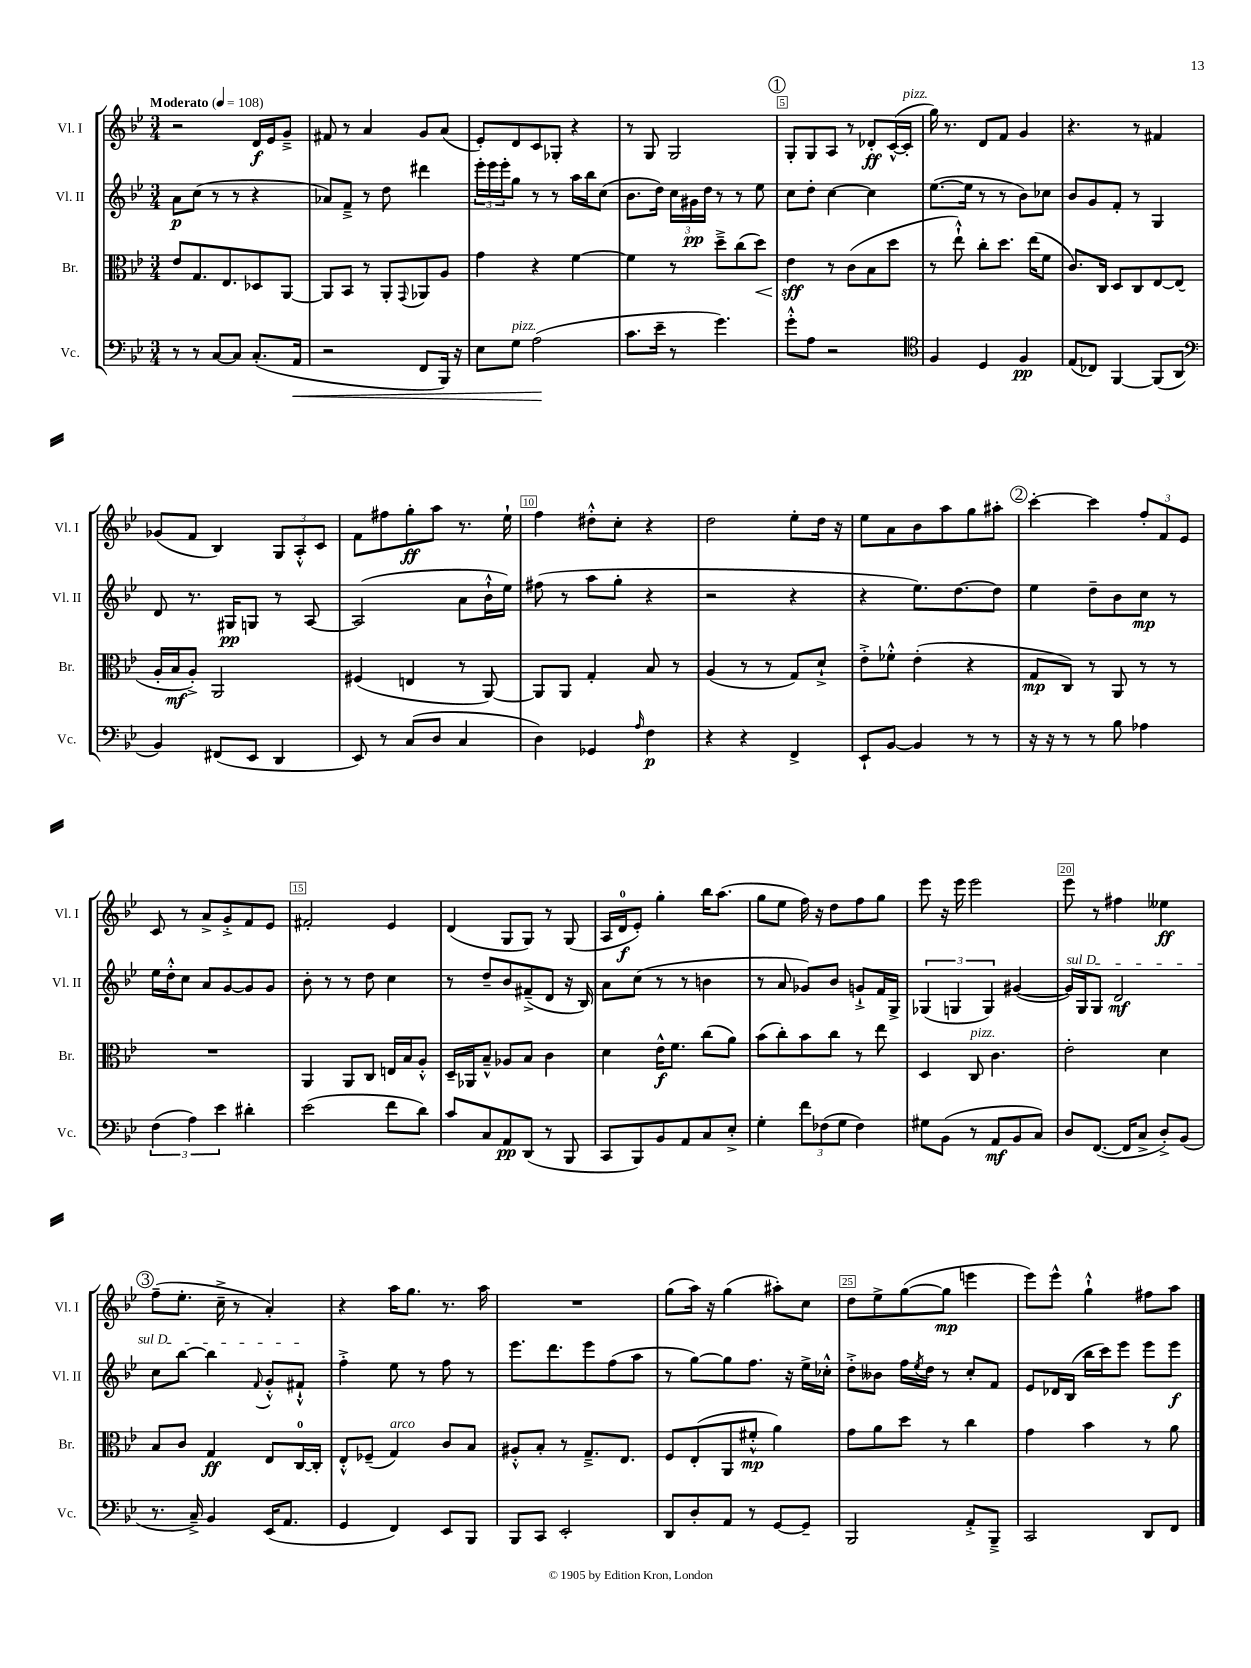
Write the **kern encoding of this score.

**kern	**dynam	**kern	**dynam	**kern	**dynam	**kern	**dynam
*part4	*part4	*part3	*part3	*part2	*part2	*part1	*part1
*staff4	*staff4	*staff3	*staff3	*staff2	*staff2	*staff1	*staff1
*I"Vc.	*	*I"Br.	*	*I"Vl. II	*	*I"Vl. I	*
*I'Vc.	*	*I'Br.	*	*I'Vl. II	*	*I'Vl. I	*
*clefF4	*	*clefC3	*	*clefG2	*	*clefG2	*
*k[b-e-]	*	*k[b-e-]	*	*k[b-e-]	*	*k[b-e-]	*
*M3/4	*	*M3/4	*	*M3/4	*	*M3/4	*
*MM108	*	*MM108	*	*MM108	*	*MM108	*
=1	=1	=1	=1	=1	=1	=1	=1
!	!	!	!	!	!	!LO:TX:a:B:t=Moderato	!
8r	.	8e-/L	.	8a\L	p	2r	.
8r	.	8.G/	.	(8cc\J	.	.	.
[8C/L	.	.	.	8r	.	.	.
.	.	8.E-/	.	.	.	.	.
8C/J]	.	.	.	8r	.	.	.
(8.C'/L	.	8D-X/	.	4r	.	16d/LL	f
.	.	.	.	.	.	16e-/J	.
.	.	[8AA/J	.	.	.	8g~^/J	.
!	!LO:HP:b	!	!	!	!	!	!
16AA/Jk	<	.	.	.	.	.	.
=2	=2	=2	=2	=2	=2	=2	=2
2r	.	8AA/L]	.	8a-X/L)	.	8f#X/	.
.	.	8BB-/J	.	8f~^/J	.	8r	.
.	.	8r	.	8r	.	4a/	.
.	.	8AA'/L	.	8dd\	.	.	.
.	.	8qqGG/	.	.	.	.	.
8FF/L	.	8AA-X/	.	4ddd#X\	.	8g/L	.
16BBB-/Jk)	.	8A/J	.	.	.	(8a/J	.
16r	.	.	.	.	.	.	.
=3	=3	=3	=3	=3	=3	=3	=3
8E-\L	.	4g\	.	24eee-'\LL	.	8e-'/L)	.
.	.	.	.	24eee-\	.	.	.
.	.	.	.	24eee-'\J	.	.	.
!LO:TX:a:i:t=pizz.	!	!	!	!	!	!	!
8G\J	.	.	.	8gg\J	.	8d/	.
(2A\	.	4r	.	8r	.	8c/	.
.	.	.	.	8r	.	8G-X'/J	.
.	.	[4f\	.	16aa\LL	.	4r	.
.	.	.	.	16bb-\J	.	.	.
.	.	.	.	(8cc\J	.	.	.
.	[	.	.	.	.	.	.
=4	=4	=4	=4	=4	=4	=4	=4
8.c\L	.	4f\]	.	8.b-\L	.	8r	.
.	.	.	.	.	.	8G/	.
16e-~\Jk	.	.	.	16dd\Jk)	.	.	.
8r	.	8r	.	24cc\LL	.	2G/	.
.	.	.	.	24g#X\	pp	.	.
.	.	.	.	24dd\JJ	.	.	.
4.g\)	.	8dd~^\L	.	8r	.	.	.
.	.	(8cc\	.	8r	.	.	.
!	!	!	!LO:HP:b	!	!	!	!
.	.	8dd\J)	<	8ee-\	.	.	.
!!LO:REH:place=s1:t=1
=5	=5	=5	=5	=5	=5	=5	=5
8g'^^\L	.	4e-\	sff	8cc\L	.	8G'/L	.
8A\J	.	.	.	8dd'\J	.	8G/	.
2r	.	8r	[	[4cc\	.	8A/J	.
.	.	(8c\L	.	.	.	8r	.
.	.	8B-\	.	4cc\]	.	8d-X'/L	ff
.	.	8dd\J	.	.	.	([16c^^/L	.
!	!	!	!	!	!	!LO:TX:a:i:t=pizz.	!
.	.	.	.	.	.	16c'/JJ]	.
=6	=6	=6	=6	=6	=6	=6	=6
*clefC4	*	*	*	*	*	*	*
4F/	.	8r	.	([8.ee-\L	.	16gg\)	.
.	.	.	.	.	.	8.r	.
.	.	8ee-`^^\)	.	.	.	.	.
.	.	.	.	16ee-\Jk]	.	.	.
4D/	.	8cc'\L	.	8r	.	8d/L	.
.	.	8.dd\J	.	8r	.	8f/J	.
4F/	pp	.	.	8b-\L)	.	4g/	.
.	.	(16ee-\KL	.	.	.	.	.
.	.	8f\J	.	8cc-X\J	.	.	.
=7	=7	=7	=7	=7	=7	=7	=7
(8E-/L	.	8.c/L)	.	8b-/L	.	4.r	.
8C-X/J)	.	.	.	8g/	.	.	.
.	.	16C/Jk	.	.	.	.	.
[4FF/	.	8D/L	.	8f'/J	.	.	.
.	.	8C/	.	8r	.	8r	.
(8FF/L]	.	[8E-/	.	4G/	.	4f#X/	.
8AA/J	.	(8E-/J]	.	.	.	.	.
!!LO:LB:g=z
=8	=8	=8	=8	=8	=8	=8	=8
*clefF4	*	*	*	*	*	*	*
4BB-/)	.	16A'/LL	.	8d/	.	(8g-X/L	.
.	.	16B-/J	mf	.	.	.	.
.	.	8A'^/J)	.	8.r	.	8f/J	.
(8FF#X/L	.	2AA/	.	.	.	4B-/)	.
.	.	.	.	16G#X/KL	pp	.	.
8EE-/J	.	.	.	8Gn/J	.	.	.
4DD/	.	.	.	8r	.	12G/L	.
.	.	.	.	.	.	12A'^^/	.
.	.	.	.	[8A/	.	.	.
.	.	.	.	.	.	12c/J	.
=9	=9	=9	=9	=9	=9	=9	=9
8EE-/)	.	(4F#X/	.	(2A/]	.	8f\L	.
8r	.	.	.	.	.	8ff#X\	.
(8C/L	.	4En/	.	.	.	8gg'\	ff
8D/J	.	.	.	.	.	8aa\J	.
4C/	.	8r	.	8a\L	.	8.r	.
.	.	[8AA/)	.	16b-`^^\L	.	.	.
.	.	.	.	16ee-\JJ)	.	16ee-`\	.
=10	=10	=10	=10	=10	=10	=10	=10
4D\)	.	8AA/L]	.	(8ff#X\	.	4ff\	.
.	.	8AA/J	.	8r	.	.	.
4GG-X/	.	4G'/	.	8aa\L	.	8dd#X'^^\L	.
.	.	.	.	8gg'\J	.	8cc'\J	.
16qqA/	.	.	.	.	.	.	.
4F\	p	8B-/	.	4r	.	4r	.
.	.	8r	.	.	.	.	.
=11	=11	=11	=11	=11	=11	=11	=11
4r	.	(4A/	.	2r	.	2dd\	.
4r	.	8r	.	.	.	.	.
.	.	8r	.	.	.	.	.
4FF^/	.	8G/L)	.	4r	.	8ee-'\L	.
.	.	8d`^/J	.	.	.	16dd\Jk	.
.	.	.	.	.	.	16r	.
=12	=12	=12	=12	=12	=12	=12	=12
8EE-`/L	.	8e-'^\L	.	4r	.	8ee-\L	.
[8BB-/J	.	8f-X'^^\J	.	.	.	8a\	.
4BB-/]	.	(4e-'\	.	8.ee-\L)	.	8b-\	.
.	.	.	.	.	.	8aa\	.
.	.	.	.	[8.dd\	.	.	.
8r	.	4r	.	.	.	8gg\	.
8r	.	.	.	8dd\J]	.	8aa#X'\J	.
!!LO:REH:place=s1:t=2
=13	=13	=13	=13	=13	=13	=13	=13
16r	.	8G/L	mp	4ee-\	.	[4ccc'\	.
16r	.	.	.	.	.	.	.
8r	.	8C/J)	.	.	.	.	.
8r	.	8r	.	8dd~\L	.	4ccc\]	.
8B-\	.	8AA/	.	8b-\	.	.	.
4A-X\	.	8r	.	8cc\J	mp	12ff'/L	.
.	.	.	.	.	.	12f/	.
.	.	8r	.	8r	.	.	.
.	.	.	.	.	.	12e-/J	.
!!LO:LB:g=z
=14	=14	=14	=14	=14	=14	=14	=14
(6F\	.	2.r	.	16ee-\LL	.	8c/	.
.	.	.	.	16dd'^^\J	.	.	.
.	.	.	.	8cc\J	.	8r	.
6A\)	.	.	.	.	.	.	.
.	.	.	.	8a/L	.	8a^/L	.
6e-\	.	.	.	.	.	.	.
.	.	.	.	[8g/	.	8g'^/	.
4d#X'\	.	.	.	8g/]	.	8f/	.
.	.	.	.	8g/J	.	8e-/J	.
=15	=15	=15	=15	=15	=15	=15	=15
(2e-\	.	4AA/	.	8b-'\	.	2f#X'/	.
.	.	.	.	8r	.	.	.
.	.	8AA/L	.	8r	.	.	.
.	.	8C/J	.	8dd\	.	.	.
8f\L	.	16En/LL	.	4cc\	.	4e-/	.
.	.	16B-/J	.	.	.	.	.
8d\J)	.	8A'^^/J	.	.	.	.	.
=16	=16	=16	=16	=16	=16	=16	=16
8c/L	.	16D~/LL	.	8r	.	(4d/	.
.	.	16AA-X/J	.	.	.	.	.
8C/	.	8B-~^^/J	.	8dd~/L	.	.	.
8AA/	pp	8A-X/L	.	8b-/	.	8G/L	.
(8DD/J	.	8B-/J	.	(8f#X~^/	.	8G/J)	.
8r	.	4c\	.	8d/J	.	8r	.
8BBB-/	.	.	.	16r	.	(8G/	.
.	.	.	.	16B-/)	.	.	.
=17	=17	=17	=17	=17	=17	=17	=17
8CC/L	.	4d\	.	8a\L	.	16A/LL	.
.	.	.	.	.	.	16d/J	f
8BBB-/)	.	.	.	(8cc\J	.	8e-'/J)	.
8BB-/	.	16e-^^\KL	f	8r	.	4gg'\	.
.	.	8.f\J	.	.	.	.	.
8AA/	.	.	.	8r	.	.	.
8C/	.	(8cc\L	.	4bn\	.	16bb-\KL	.
.	.	.	.	.	.	(8.aa\J	.
8E-'^/J	.	8a\J)	.	.	.	.	.
=18	=18	=18	=18	=18	=18	=18	=18
4G'\	.	(8b-\L	.	8r	.	8gg\L	.
.	.	8cc'\)	.	8a/	.	8ee-\J	.
12f\L	.	8b-\	.	8g-X/L)	.	16ff\)	.
.	.	.	.	.	.	16r	.
(12F-X\	.	.	.	.	.	.	.
.	.	8cc\J	.	8b-/J	.	8dd\L	.
12G\J	.	.	.	.	.	.	.
4F-\)	.	8r	.	8gn`^/L	.	8ff\	.
.	.	8ee-\	.	16f/L	.	8gg\J	.
.	.	.	.	16G^/JJ	.	.	.
=19	=19	=19	=19	=19	=19	=19	=19
8G#X\L	.	4D/	.	(6G-X/	.	8eee-\	.
(8BB-\J	.	.	.	.	.	16r	.
.	.	.	.	6Gn/	.	.	.
.	.	.	.	.	.	16eee-\	.
!	!	!LO:TX:a:i:t=pizz.	!	!	!	!	!
8r	.	8C/	.	.	.	2eee-\	.
.	.	.	.	6G/)	.	.	.
8AA/L	mf	4.c\	.	.	.	.	.
8BB-/	.	.	.	([4g#X/	.	.	.
8C/J)	.	.	.	.	.	.	.
=20	=20	=20	=20	=20	=20	=20	=20
!	!	!	!	!LO:TX:a:i:t=sul D	!	!	!
8D/L	.	2e-'\	.	16g#/LL])	.	8eee-\	.
.	.	.	.	16G/J	.	.	.
([8.FF/J	.	.	.	8G/J	.	8r	.
.	.	.	.	2d/	mf	4ff#X\	.
16FF/KL]	.	.	.	.	.	.	.
8C^/J	.	.	.	.	.	.	.
8D'^/L)	.	4d\	.	.	.	4ee--X\	ff
(8BB-/J	.	.	.	.	.	.	.
!!LO:LB:g=z
!!LO:REH:place=s1:t=3
=21	=21	=21	=21	=21	=21	=21	=21
8.r	.	8B-/L	.	8cc\L	.	(8ff~\L	.
.	.	8c/J	.	[8bb-\J	.	8.ee-'\J	.
16C~^/)	.	.	.	.	.	.	.
4BB-/	.	4G/	ff	4bb-\]	.	.	.
.	.	.	.	.	.	16cc~^\	.
.	.	.	.	.	.	8r	.
.	.	.	.	8qqf/	.	.	.
(16EE-/KL	.	8E-/L	.	8g'^^/L	.	4a'/)	.
8.AA/J	.	.	.	.	.	.	.
.	.	[16C/L	.	8f#X`^^/J	.	.	.
.	.	16C'/JJ]	.	.	.	.	.
=22	=22	=22	=22	=22	=22	=22	=22
4GG/	.	8E-'^^/L	.	4ff'^\	.	4r	.
.	.	(8F-X~/J	.	.	.	.	.
!	!	!LO:TX:a:i:t=arco	!	!	!	!	!
4FF/)	.	4G/)	.	8ee-\	.	16aa\KL	.
.	.	.	.	.	.	8.gg\J	.
.	.	.	.	8r	.	.	.
8EE-/L	.	8c/L	.	8ff\	.	8.r	.
8BBB-/J	.	8B-/J	.	8r	.	.	.
.	.	.	.	.	.	16aa\	.
=23	=23	=23	=23	=23	=23	=23	=23
8BBB-/L	.	8A#X'^^/L	.	8.eee-\L	.	2.r	.
8CC/J	.	8B-'/J	.	.	.	.	.
.	.	.	.	8.ddd\	.	.	.
2EE-'/	.	8r	.	.	.	.	.
.	.	8.G~^/L	.	8eee-\	.	.	.
.	.	.	.	(8ff\	.	.	.
.	.	8.E-/J	.	.	.	.	.
.	.	.	.	8aa\J	.	.	.
=24	=24	=24	=24	=24	=24	=24	=24
8DD/L	.	8F/L	.	8r	.	(8gg\L	.
8D'/	.	(8E-'/	.	[8gg\L)	.	16aa\Jk)	.
.	.	.	.	.	.	16r	.
8AA/J	.	8AA/	.	8gg\]	.	(4gg\	.
8r	.	8f#X'^^/J	mp	8.ff\J	.	.	.
[8GG/L	.	4a\)	.	.	.	8aa#X'\L)	.
.	.	.	.	16r	.	.	.
8GG~/J]	.	.	.	16ee-^\LL	.	8cc\J	.
.	.	.	.	16cc-X'^^\JJ	.	.	.
=25	=25	=25	=25	=25	=25	=25	=25
2BBB-/	.	8g\L	.	8dd'^\L	.	8dd\L	.
.	.	8a\	.	8b--X\J	.	8ee-^\	.
.	.	8dd\J	.	16ff\LL	.	([8gg\	.
.	.	.	.	8qee-/	.	.	.
.	.	.	.	16dd\JJ	.	.	.
.	.	8r	.	8r	.	8gg\J]	mp
8AA'^/L	.	4cc\	.	8cc'/L	.	4eeen\	.
8BBB-~^/J	.	.	.	8f/J	.	.	.
=26	=26	=26	=26	=26	=26	=26	=26
2CC/	.	4g\	.	8e-/L	.	8eee-\L)	.
.	.	.	.	16d-X/L	.	8eee-^^\J	.
.	.	.	.	(16B-/JJ	.	.	.
.	.	4b-\	.	16bb-\LL	.	4gg`^^\	.
.	.	.	.	16ccc\J)	.	.	.
.	.	.	.	8eee-\J	.	.	.
8DD/L	.	8r	.	8eee-\L	.	8ff#X\L	.
8FF/J	.	8a\	.	8eee-\J	f	8aa\J	.
==	==	==	==	==	==	==	==
*-	*-	*-	*-	*-	*-	*-	*-
